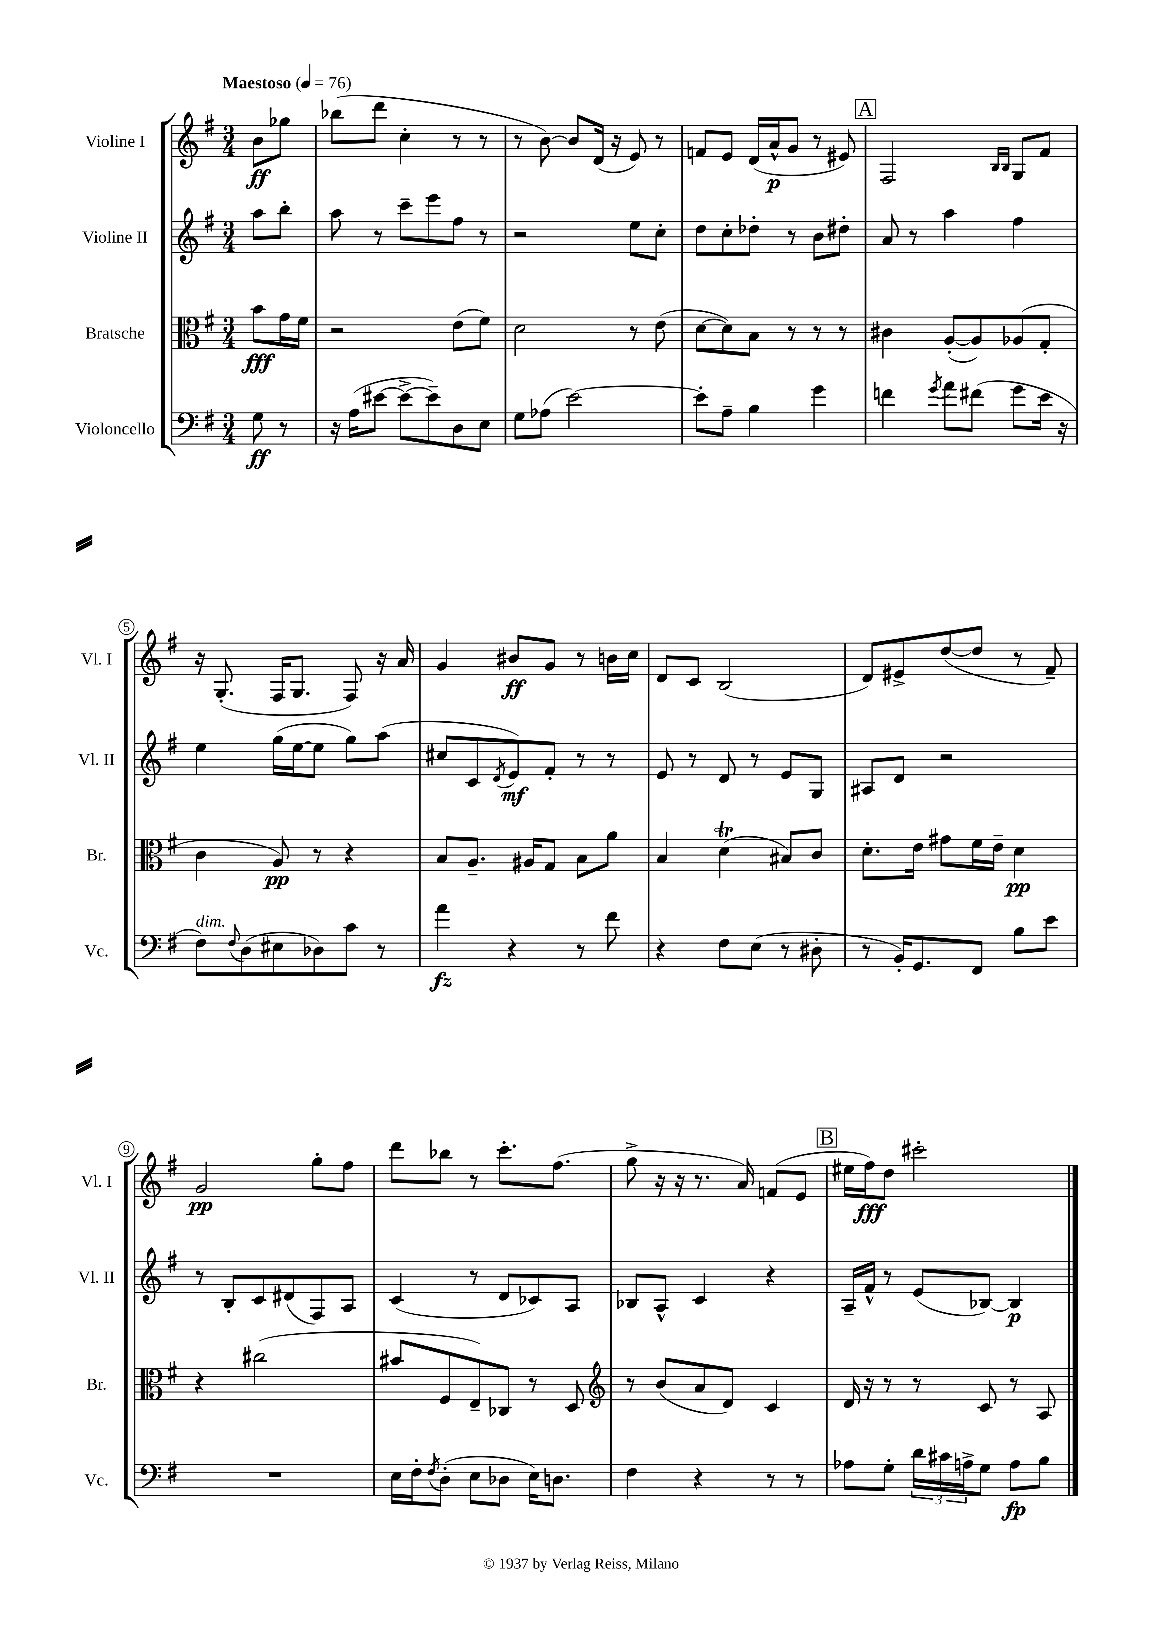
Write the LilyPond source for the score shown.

<<
\new StaffGroup <<
\new Staff = "s0" \with { instrumentName = "Violine I" shortInstrumentName = "Vl. I" } {
    \clef treble \key g \major \numericTimeSignature \time 3/4 \partial 4 \tempo "Maestoso" 4 = 76
    b'8\ff ges''8 |
    bes''8( d'''8 c''4-. r8 r8 |
    r8 b'8~) b'8 d'16( r16 e'8) r8 |
    f'8 e'8 d'16( a'16-^\p g'8 r8 eis'8) |
    \mark \markup { \box "A" } fis2 \grace { b16 b16 } g8 fis'8 |
    r16 g8.-.( fis16 g8. fis8) r16 a'16 |
    g'4 bis'8\ff g'8 r8 b'16 c''16 |
    d'8 c'8 b2( |
    d'8) eis'8-> d''8~( d''8 r8 fis'8--) |
    g'2\pp g''8-. fis''8 |
    d'''8 bes''8 r8 c'''8.-. fis''8.( |
    g''8-> r16 r16 r8. a'16) f'8( e'8 |
    \mark \markup { \box "B" } eis''16 fis''16\fff) d''8 cis'''2-. \bar "|." |
}
\new Staff = "s1" \with { instrumentName = "Violine II" shortInstrumentName = "Vl. II" } {
    \clef treble \key g \major \numericTimeSignature \time 3/4 \partial 4
    a''8 b''8-. |
    a''8 r8 c'''8-- e'''8 fis''8 r8 |
    r2 e''8 c''8-. |
    d''8 c''8-. des''8-. r8 b'8 dis''8-. |
    \mark \markup { \box "A" } a'8 r8 a''4 fis''4 |
    e''4 g''16( e''16~ e''8 g''8) a''8( |
    cis''8 c'8 \acciaccatura { d'8 } e'8\mf) fis'8-. r8 r8 |
    e'8 r8 d'8 r8 e'8 g8 |
    ais8 d'8 r2 |
    r8 b8-. c'8 dis'8( fis8) a8 |
    c'4( r8 d'8 ces'8) a8 |
    bes8 a8-^ c'4 r4 |
    \mark \markup { \box "B" } a16-- fis'16-^ r8 e'8( bes8~) bes4\p \bar "|." |
}
\new Staff = "s2" \with { instrumentName = "Bratsche" shortInstrumentName = "Br." } {
    \clef alto \key g \major \numericTimeSignature \time 3/4 \partial 4
    b'8\fff g'16 fis'16 |
    r2 e'8( fis'8) |
    d'2 r8 e'8( |
    d'8~ d'8) b8 r8 r8 r8 |
    \mark \markup { \box "A" } cis'4 a8~-.( a8) aes8( g8-. |
    c'4 a8\pp) r8 r4 |
    b8 a8.-- ais16 g8 b8 a'8 |
    b4 d'4\trill( bis8) c'8 |
    d'8.-. e'16 gis'8 fis'16 e'16-- d'4\pp |
    r4 cis''2( |
    bis'8 fis8 e8--) ces8 r8 d8 |
    \clef treble r8 b'8( a'8 d'8) c'4 |
    \mark \markup { \box "B" } d'16 r16 r8 r8 c'8 r8 a8 \bar "|." |
}
\new Staff = "s3" \with { instrumentName = "Violoncello" shortInstrumentName = "Vc." } {
    \clef bass \key g \major \numericTimeSignature \time 3/4 \partial 4
    g8\ff r8 |
    r16 a16( eis'8~ eis'8~-> eis'8--) d8 e8 |
    g8 aes8( e'2~) |
    e'8-. a8-- b4 g'4 |
    \mark \markup { \box "A" } f'4 \acciaccatura { g'8 } a'8 fis'8( g'8 e'16 r16 |
    fis8^\markup { \italic "dim." }) \appoggiatura { fis8 } d8( eis8 des8) c'8 r8 |
    a'4\fz r4 r8 fis'8 |
    r4 fis8 e8( r8 dis8-. |
    r8 b,16-.) g,8. fis,8 b8 e'8 |
    R2. |
    e16 fis16-. \acciaccatura { fis8 } d8-.( e8 des8 e16) d8. |
    fis4 r4 r8 r8 |
    \mark \markup { \box "B" } aes8 g8-. \tuplet 3/2 { d'16 cis'16 a16-> } g8 a8\fp b8 \bar "|." |
}
>>
>>
\layout { \context { \Score \override BarNumber.stencil = #(make-stencil-circler 0.1 0.3 ly:text-interface::print) } }
